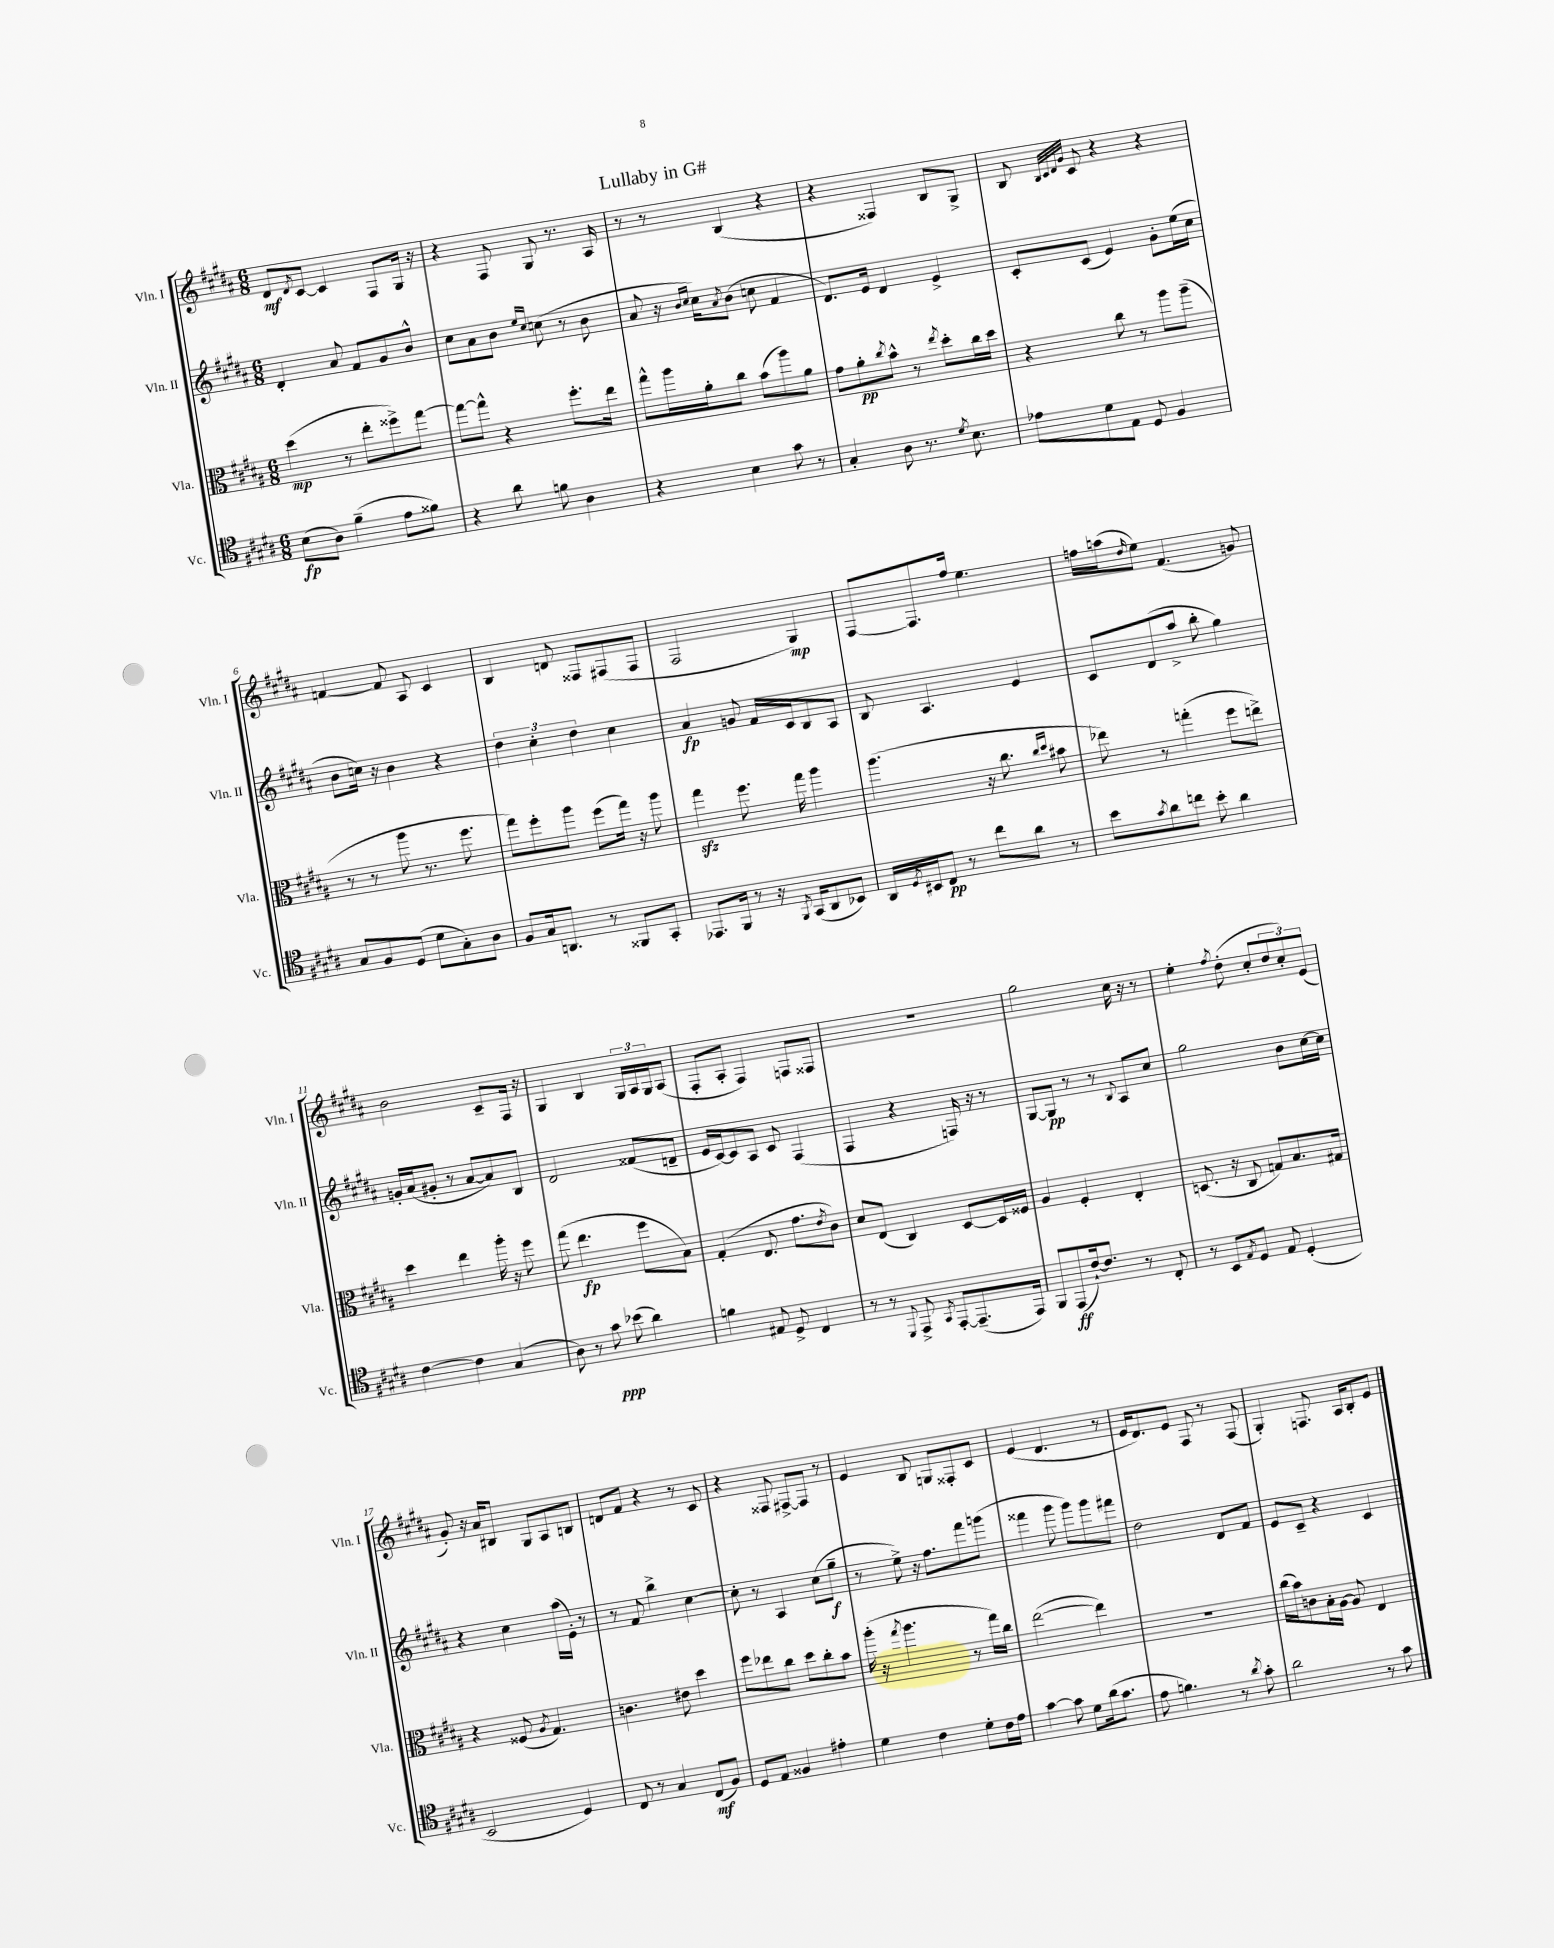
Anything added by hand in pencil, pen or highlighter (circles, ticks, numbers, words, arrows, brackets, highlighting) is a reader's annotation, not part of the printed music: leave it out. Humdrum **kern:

**kern	**kern	**kern	**kern
*staff4	*staff3	*staff2	*staff1
*clefC4	*clefC3	*clefG2	*clefG2
*k[f#c#g#d#a#]	*k[f#c#g#d#a#]	*k[f#c#g#d#a#]	*k[f#c#g#d#a#]
*M6/8	*M6/8	*M6/8	*M6/8
(8B\L	(4dd#\	4d#'/	8d#/L
.	.	.	8qd#/
8A#\J)	.	.	[8c#/J
(4f#~\	8r	8a#/	4c#/]
.	8ee'\L	8f#/L	.
8e\L	8ff##^\)	8g#/	8F#/L
8f##\J)	[8gg#\J	8b^^/J	16G#/Jk
.	.	.	16r
=	=	=	=
4r	8gg#\_L	8cc#\L	4r
.	8gg#^^\]J	8a#\	.
8a#\	4r	8b\J	8F#/
.	.	16qqee/LL	.
.	.	16qqcc#/JJ	.
8f\	.	(8cc\	8G#/
4A#\	8.ff#'\L	8r	8.r
.	.	8b\	.
.	16ee\Jk	.	16A#/
=	=	=	=
4r	8gg#^^\L	8a#/	8r
.	16aa#\L	16r	8r
.	.	16qqb/LL	.
.	.	16qqcc#/JJ	.
.	16a#'\J	16cc#\LK)	.
.	.	8qa#/	.
4B\	8cc#\J	(8b\J	(4B/
.	(8b\L	8cc\	.
8g#\	8aa#\)	4f#/	4r
8r	8a#\J	.	.
=	=	=	=
4G#'/	8g#\L	8.d#/L)	4r
.	8a#'\	.	.
.	.	16e/Jk	.
.	8qcc#/	.	.
8A#\	8b^^\J	4d#/	4F##/)
8.r	8r	.	.
.	8qee/	.	.
.	8dd#'\L	4e^/	8B/L
8qd#/	.	.	.
8.B\	.	.	.
.	16cc#\L	.	8G#^/J
.	16dd#\JJ	.	.
=	=	=	=
8e-\L	4r	8c#'/L	8B/
.	.	.	32qqB/LLL
.	.	.	32qqc#/
.	.	.	32qqd#/
.	.	.	32qqg#/JJJ
8d#\	.	(8c#/J	8c#/
8E\J	8cc#\	4e/)	4r
8D#/	8r	.	.
4F#/	8aa#\L	8g#'\L	4r
.	(8aa#~\J	(16ee\L	.
.	.	16cc#\JJ	.
=	=	=	=
8G#/L	8r	8b\L	[4f/
8F#/	8r	16cc\Jk)	.
.	.	16r	.
(8D#/J	8aa#\	4b\	8f/]
8d#\L	8.r	.	8A#/
8G#'\)	.	4r	4c#/
.	8.ff#\	.	.
8A#\J	.	.	.
=	=	=	=
8F#/L	8gg#\L)	6dd#\	4B/
16G#/k	8ff#'\	.	.
.	.	6cc#'\	.
8.AA/J	.	.	.
.	8aa#\J	.	8d/
.	.	6dd#\	.
8r	(8ff#\L	.	8F##/L
8FF##/L	16gg#\Jk)	4cc#\	(8F#/
.	16r	.	.
8GG#'/J	8aa#\	.	8F#/J
=	=	=	=
8.EE-/L	4gg#\	4a#/	2F#/
16FF#/Jk	.	.	.
8r	8.ff#\	8g/	.
16r	.	16f#/LL	.
8qFF#/	.	.	.
(16GG#/LK	16gg#\	16c#/J	.
8AA#/	4aa#\	8B/	4G#/)
8BB-/J)	.	8A#/J	.
=	=	=	=
16AA#/LL	(4.aa#\	8B/	[8F#/L
8qD#/	.	.	.
16BB#/J	.	.	.
8C#/J	.	4.A#/	8.F#/]
8r	.	.	.
.	.	.	16ff#/Jk
8cc#\L	16r	.	4.ee\
.	8.cc#\	.	.
8a#\J	.	4e/	.
.	16qqcc#/LL	.	.
.	16qqdd#/JJ	.	.
8r	8b#\	.	.
=	=	=	=
8b\L	8ee-\)	8c#/L	16ff\LL
.	.	.	(16aa\J
8qg#/	.	.	16qqdd#/
8a#\	8r	(8d#/	8ee\J)
8cc\J	(4gg'\	8aa#^/J	(4.f#/
8b'\	.	8bb'\	.
4a#\	8ff#\L	4gg#\)	.
.	8ee^\J)	.	8g/)
=	=	=	=
[4c#\	4dd#\	16g'/LL	2b\
.	.	(16a#/J	.
.	.	8g#'/J	.
4c#\]	4ee\	8r	.
.	.	[8a#/L	.
(4G#/	16aa#'\	8a#/])	8c#~/L
.	16r	.	.
.	8ff#\	8B/J	16F#/Jk
.	.	.	16r
=	=	=	=
8A#\)	(8gg#\	2d#/	4G#/
8r	4.ee\	.	.
8g#\	.	.	4B/
(8b-\	.	.	.
4a#\)	8ff#\L	(8f##/L	24G#/LL
.	.	.	24A#/
.	.	.	24G#/J
.	8B\J)	8d~/J	(8A#/J
=	=	=	=
4f\	(4G#'/	16e/LL	8F#'/L
.	.	[16c#/J)	.
.	.	8c#/]	8A#'/J
8E#/	8.E/	8A#/J	4F#/)
8D#^/	.	8c#/	.
.	8.g#\L	.	.
4C#/	.	(4F#/	8F/L
.	8qe/	.	.
.	8c#\J)	.	8F##/J
=	=	=	=
8r	8d#/L	4F#/	2.r
8r	(8E/J	.	.
8qqDD#/	.	.	.
8EE^/	4C#/)	4r	.
8qGG#/	.	.	.
[8EE'/L	.	.	.
(8.EE~/]	[8D#/L	16F/)	.
.	.	16r	.
.	16D#/]L	8r	.
16EE/Jk)	16F##/JJ	.	.
=	=	=	=
8FF#/L	4A#/	[8G#/L	2gg#\
(8EE/	.	8G#/]J	.
[16c#`/k)	4F#'/	8r	.
8.c#/]J	.	.	.
.	.	8r	.
.	.	8qqB/	.
8r	4E'/	8A#/L	16cc#\
.	.	.	16r
8C#'/	.	8cc#/J	8r
=	=	=	=
8r	(8.D/	2gg#\	4ee'\
8BB/L	.	.	.
.	16r	.	.
8qE/	.	.	8qff#/
8D#/J	8C#/	.	(8dd#'\
8E/	8G/L)	.	8cc#'/L
(4D#'/	8.B/	8b\L	12dd#/
.	.	.	12cc#'/)
.	.	[16cc#\L	.
.	.	.	(12e/J
.	16G#/Jk	16cc#\]JJ	.
=	=	=	=
2BB/	4r	4r	8g#'/)
.	.	.	16r
.	.	.	16a#/LK
.	(8F##/	4cc#\	8B#/J
.	8qA#/	.	.
.	4.G#/)	.	8G#/L
4D#/)	.	(16aa#\LL	8A#/
.	.	16e'\JJ)	.
.	.	8r	8B/J
=	=	=	=
8C#/	4.c\	8r	8d/L
8r	.	8f#/	8f#/J
4G#/	.	4bb^\	4r
.	8e#\	.	.
(8C#/L	4dd#\	[4cc#\	8r
8F#/J)	.	.	8c#/
=	=	=	=
8D#/L	8ff#\L	8cc#'\]	4r
8E/J	8ee-\	8r	.
4F##/	8cc#\J	4A#/	8F##/
.	8dd#\L	.	[8F#^/L
4e#'\	8cc#'\	(8cc#\L	8F#/]J
.	8b\J	8gg#~\J	8r
=	=	=	=
4d#\	(16aa#'\	8r	4e/
.	16r	.	.
.	8qgg#/	.	.
.	4.aa#\	8ee^\)	.
4c#\	.	16r	8B/
.	.	8.ff#\L	.
.	.	.	8G/L
8d#'\L	8r	8fff#\	8F##'/
16c#\L	16gg#\LL)	(8ggg\J	8c#/J
16e\JJ	16cc#\JJ	.	.
=	=	=	=
[4g#\	([2ee\	4fff##\	(4e/
8g#\]	.	8ggg#\	4.d#/
8d#\L	.	8ggg#\L)	.
(16a#\k	4ee\])	8ggg#\	.
8.g#\J	.	.	.
.	.	8fff#\J	8r
=	=	=	=
8e\	2.r	2dd#\	16e/LK
.	.	.	8.d#/)
4.f\)	.	.	.
.	.	.	8e/J
.	.	.	8F#/
8r	.	8d#/L	8r
8qa#/	.	.	.
8g#'\	.	8f#/J	(8F#/
=	=	=	=
2a#\	(16cc#\LL	8e/L	4G#'/)
.	16b\J)	.	.
.	8c\	8c#~/J	.
.	16B'\L	4r	8.F/
.	[16A#\JJ	.	.
.	8A#/]	.	.
.	.	.	16A#/LK
8r	4E/	4c#/	8B'/
8g#\	.	.	8e/J
==	==	==	==
*-	*-	*-	*-
